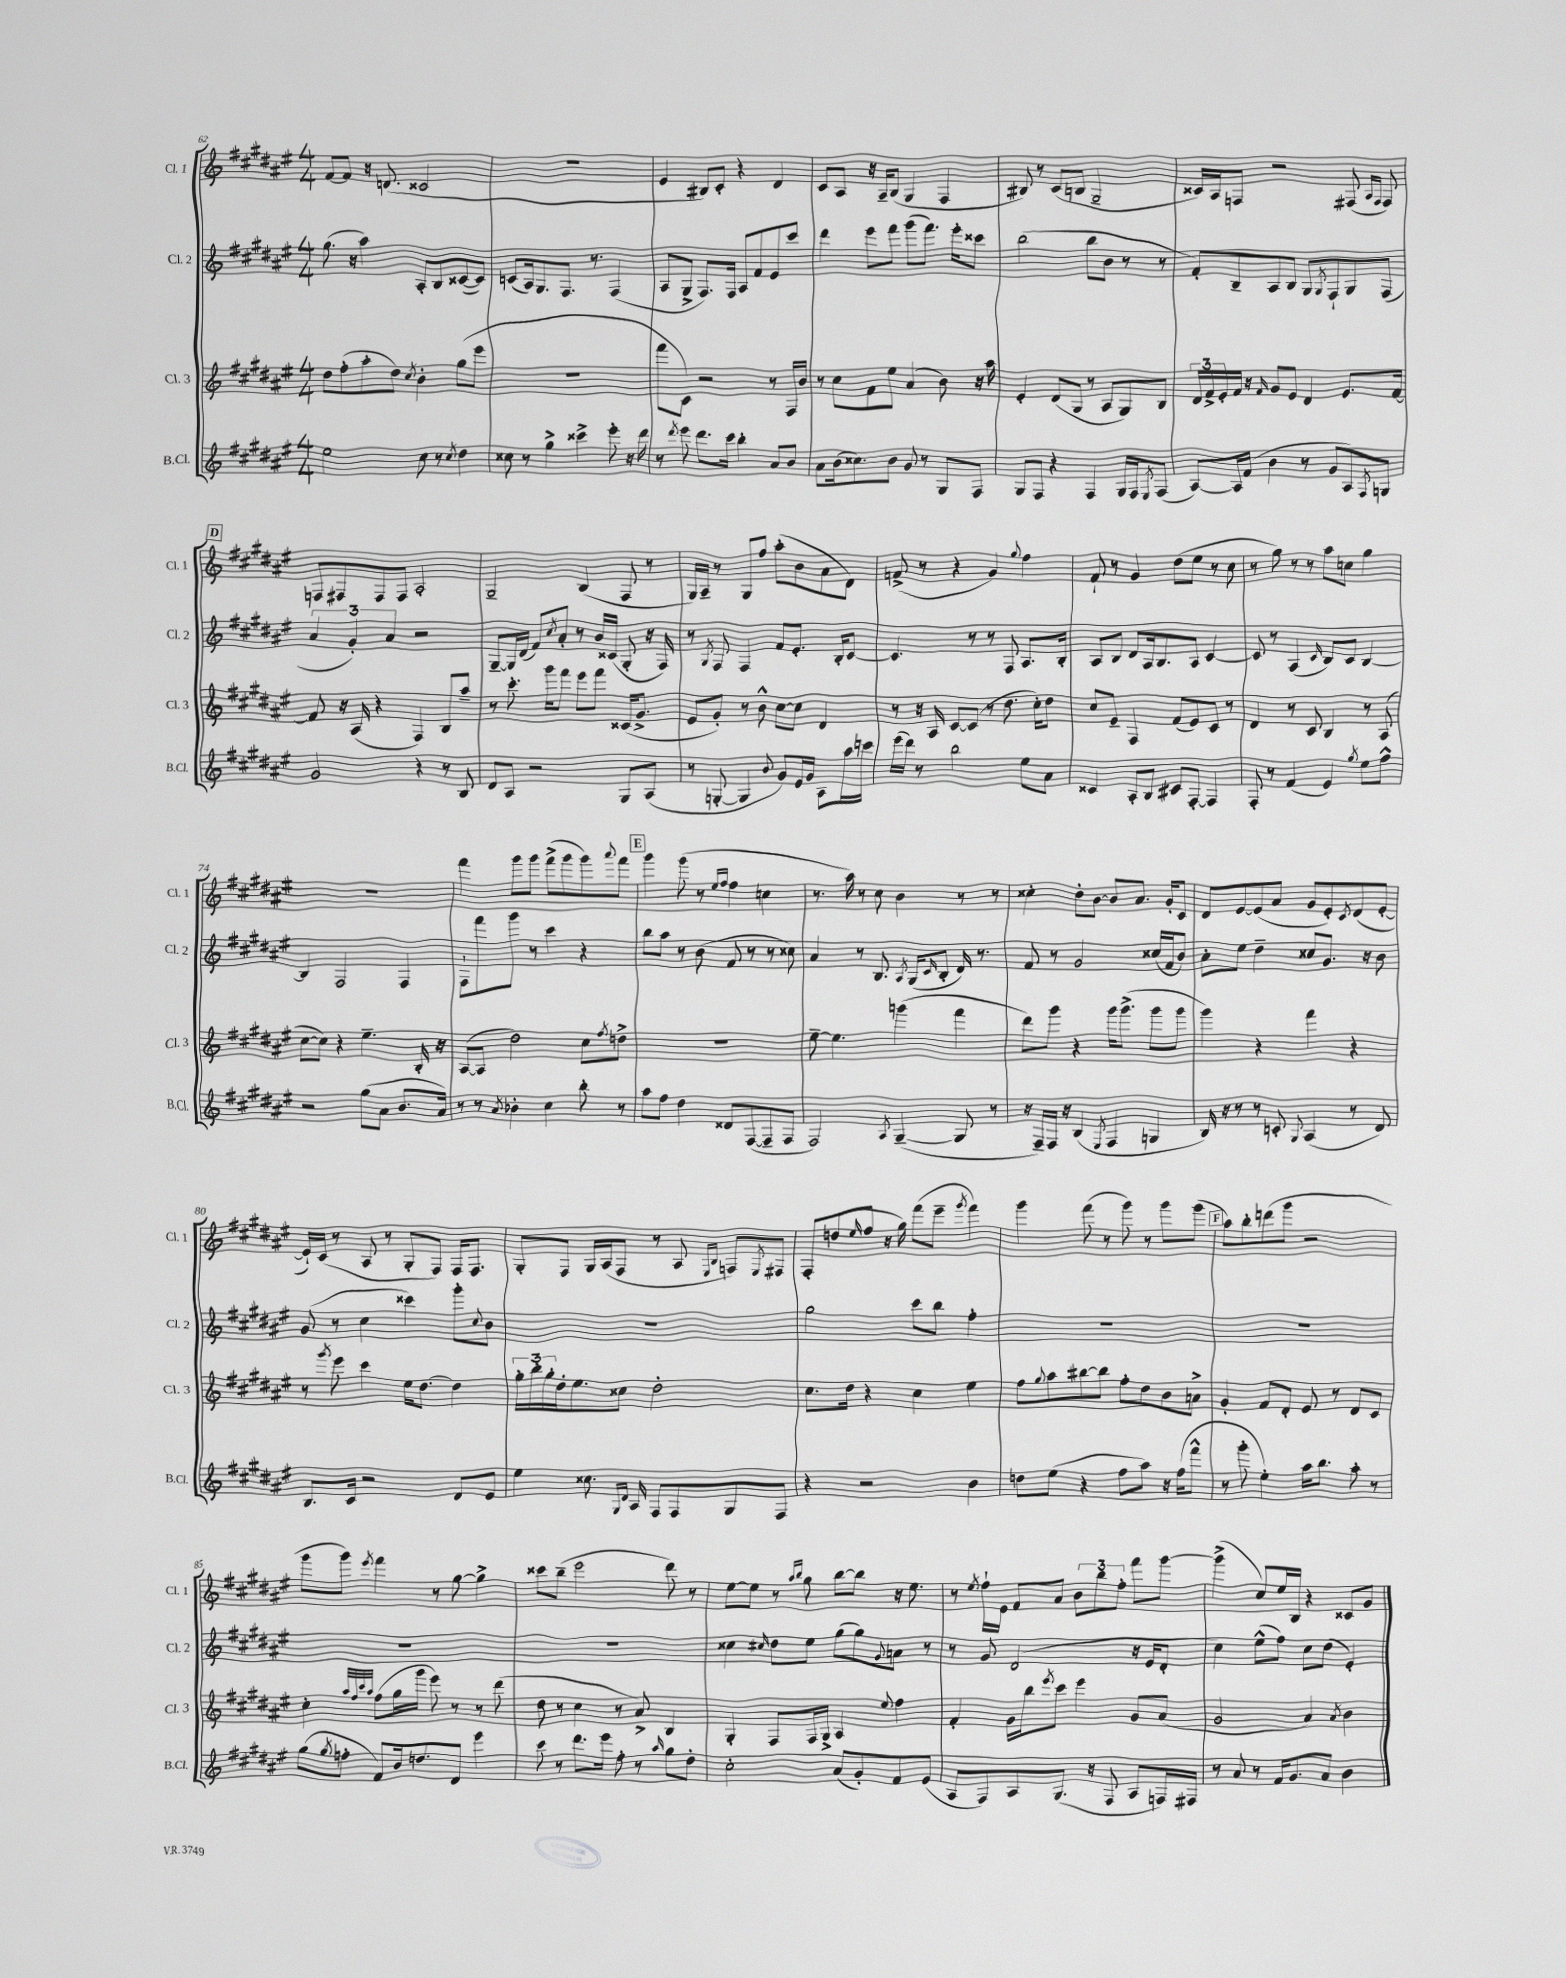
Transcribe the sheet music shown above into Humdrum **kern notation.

**kern	**kern	**kern	**kern
*part4	*part3	*part2	*part1
*staff4	*staff3	*staff2	*staff1
*I"B.Cl.	*I"Cl. 3	*I"Cl. 2	*I"Cl. 1
*I'B.Cl.	*I'Cl. 3	*I'Cl. 2	*I'Cl. 1
*clefG2	*clefG2	*clefG2	*clefG2
*k[f#c#g#d#a#e#]	*k[f#c#g#d#a#e#]	*k[f#c#g#d#a#e#]	*k[f#c#g#d#a#e#]
*M4/4	*M4/4	*M4/4	*M4/4
=62	=62	=62	=62
2ee#\	8dd#\L	(8.gg#\	[8f#/L
.	(8ff#'\	.	8f#/J]
.	.	16r	.
.	8aa#'\	4aa#\)	16r
.	.	.	(8.dn/
.	8dd#\J)	.	.
.	8qcc#/	.	.
8cc#\	4b'\	8A#'/L	2c##X/
8r	.	8B/	.
8qcc#/	.	.	.
4dd#\	(8gg#\L	([8c##X/	.
.	8eee#\J	8c##/J])	.
=63	=63	=63	=63
8cc##X\	1r	(8cn/L	1r
8r	.	16A#/k)	.
.	.	8.G#/	.
4gg#^\	.	.	.
.	.	8.F#/J	.
4ccc##X^\	.	.	.
.	.	8.r	.
8eee#'\	.	(4F#/	.
16r	.	.	.
16ddd#\	.	.	.
=64	=64	=64	=64
8r	8fff#\L	8A#/L	4e#/
8qddd#/	.	.	.
8eee#\	8c#\J)	8G#^/J	.
8.ddd#\L	2r	8.F#/L)	8B#X/L)
.	.	.	8c#'/J
16ccc#\Jk	.	16F#/Jk	.
4bb'\	.	8A#/L	4r
.	.	8f#/	.
8a#/L	8r	8e#/	4d#/
8b/J	16F#/LL	8ccc#/J	.
.	16b/JJ	.	.
=65	=65	=65	=65
8a#\L	8r	4ddd#\	8c#/L
(16b\k	8cc#\L	.	8A#/J
8.cc##X\)	.	.	.
.	8f#\	8eee#\L	16r
.	.	.	16A#~/KL
8b\J	8ee#\J	8fff#\J	(8B/J
8g#/	(4a#/	(8ggg#\L	4G#/
8r	.	8.fff#\J)	.
8G#/L	8b\)	.	4F#/
.	.	16eee#'\KL	.
8F#/J	16r	8ccc##X\J	.
.	16aa#\	.	.
=66	=66	=66	=66
8G#/L	4e#'/	(2bb\	8B#X/)
8F#/J	.	.	8r
4r	(8d#/L	.	(8c#/L
.	8G#/J	.	8Bn/J
4F#/	8r	8bb\L	2G#~/
.	8A#/L	8b\J	.
16G#/LL	8G#/)	8r	.
16F#/J	.	.	.
8qE#/	.	.	.
(8F#/J	8B/J	8r	.
=67	=67	=67	=67
[8A#/L)	24d#/LL	8f#'/L)	16c##X/LL)
.	24f#^/	.	.
.	.	.	16A#/J
.	24e#'/	.	.
16A#/L]	16f#/JJ	8B~/	8Fn/J
(16f#/JJ	16r	.	.
.	16qqf#/	.	.
4b\	8g#/L	8A#/	2r
.	8e#/J	8B/J	.
8r	4d#/	8G#/L	.
.	.	8qG#/	.
8g#/L	.	8F#`/	.
8A#/)	8.e#/L	8G#/	(8F#X/
.	.	.	16qqA#/LL
8qF#/	.	.	16qqF#/JJ
8Gn/J	.	(8F#/J	8F#/)
.	[16f#/Jk	.	.
!!LO:LB:g=z
!!LO:REH:place=s1:t=D
=68	=68	=68	=68
2g#/	8f#/]	6a#/	8Fn/L
.	16r	.	8F#X/
.	.	6g#'/)	.
.	(16A#/	.	.
.	4r	.	8F#/
.	.	6a#/	.
.	.	.	8F#/J
4r	4F#/)	2r	2A#'/
8r	8B/L	.	.
8B/	8aa#~/J	.	.
=69	=69	=69	=69
8d#/L	8r	[8G#~/L	2G#~/
8A#/J	8.ccc#'\	16G#/L]	.
.	.	(16d#/JJ	.
2r	.	8f#/L)	.
.	16ggg#\KL	.	.
.	.	8qcc#/	.
.	8fff#\J	8a#'/J	.
.	8eee#\L	8r	(4B/
.	8fff#\J	16b/LL	.
.	.	(16c##X/JJ	.
8G#/L	(16c##X/KL	8G#'/	8F#/
.	8.g#^/J	.	.
(8A#/J	.	16r	8r
.	.	16F#/)	.
=70	=70	=70	=70
8r	8e#/L	8r	16G#/LL)
.	.	.	16A#~/JJ
.	.	8qG#/	.
[8Gn'/	8g#'/J)	8F#/	8r
4G/]	8r	4F#/	8G#/L
.	8b^^\	.	8ff#/J
8qqb/	.	.	.
8g#/L)	[8cc#\L	8f#/L	(8aa#'\L
16e#/L	8cc#\J]	8.e#'/J	8b\
16g#/JJ	.	.	.
8A#\L	4d#/	.	8a#\
.	.	16B'/KL	.
16aa#\L	.	[8c#/J	8d#\J)
16cccn\JJ	.	.	.
=71	=71	=71	=71
(16eee#\LL	8r	4.c#/]	(8fn^/
16ddd#\JJ)	.	.	.
8r	16r	.	8r
.	16A#/	.	.
2bb\	[8c#/L	.	4r
.	(8c#/J]	8r	.
.	8r	8r	4g#/)
.	8.dd#\	8F#/	.
.	.	.	8qqgg#/
8ee#\L	.	8.A#/L	4ff#\
.	16cc#'\KL)	.	.
8a#\J	8dd#\J	.	.
.	.	16B'/Jk	.
=72	=72	=72	=72
4c##X/	8cc#/L	8A#/L	8f#`/
.	8e#~/J	8B/J	8r
8A#'/L	4F#/	8d#/L	4g#/
8B/J	.	16A#/k	.
.	.	8.B/	.
8c#X/L	(8f#/L	.	(8dd#\L
[8F#'/J	8e#/)	8A#/J	8ee#\J
4F#/]	8c#/J	[4c#/	8r
.	8r	.	8cc#\
=73	=73	=73	=73
8F#'/	4d#/	8c#/]	8r
8r	.	8r	8gg#\)
(4f#/	8r	(4A#/	8r
.	8c#/	.	8r
.	.	16qqc#/	.
4e#/)	4B/	8B/L)	8aa#\L
.	.	8c#/J	8ccn\J
8qgg#/	.	.	.
8ee#\L	8r	[4B/	4gg#\
8ff#^^\J	(8A#/	.	.
!!LO:LB:g=z
=74	=74	=74	=74
2r	[8cc#\L	4B/]	1r
.	8cc#\J])	.	.
.	4r	2F#/	.
(8gg#\L	4.ee#~\	.	.
8a#\J	.	.	.
8.b/L	.	4F#/	.
.	16B'/	.	.
16a#/Jk)	16r	.	.
=75	=75	=75	=75
8r	([8A#/L	8F#`\L	4fff#\
8r	8A#/J]	8fff#\	.
8qa#/	.	.	.
4b-X'\	2dd#\)	8ggg#\J	8ggg#\L
.	.	8r	8ggg#\J
4cc#\	.	4ccc#\	(8fff#^\L
.	.	.	8ggg#\
8bb'\	8cc#\L	4r	8ggg#\)
.	8qff#/	.	8qqaaa#/
8r	8ddn^\J	.	8fff#\J
!!LO:REH:place=s1:t=E
=76	=76	=76	=76
8aa#\L	1r	8bb\L	4ggg#\
8ff#\J	.	8aa#\J	.
4dd#\	.	8r	(8ggg#\
.	.	(8b\	8r
.	.	.	16qqee#/LL
.	.	.	16qqff#/JJ
8d##X/L	.	8f#/	4ff#\
([8F#/	.	8r	.
8F#~/]	.	8r	4ccn\
8F#/J	.	8cc##X\)	.
=77	=77	=77	=77
2F#/)	[8ee#~\	4a#/	8.r
.	4.ee#\]	.	.
.	.	.	16aa#\)
.	.	8r	8r
.	.	8.B/	8cc#\
8qA#/	.	.	.
([4G#~/	(4gggn\	.	4b\
.	.	8qA#/	.
.	.	(16G#/KL	.
.	.	16qqc#/	.
.	.	8B'/J	.
8G#/]	4fff#\	16d#/)	8r
.	.	8.r	.
8r	.	.	8r
=78	=78	=78	=78
16r	8ddd#\L)	8f#/	4cc##X'\
16F#~/LL)	.	.	.
16F#/JJ	8ggg#\J	8r	.
16r	.	.	.
(4B/	4r	2g#/	8dd#'\L
.	.	.	[8b\J
8qE#/	.	.	.
4F#/	16ggg#\KL	.	8b/L]
.	(8.ggg#^\J	.	.
.	.	.	8.a#/J
4Gn/	8ggg#\L	(16cc##X/LL	.
.	.	16f#/J	16g#'/KL
.	8ggg#\J	8b/J)	8c#/J
=79	=79	=79	=79
16B/)	4ggg#\)	8a#'\L	8d#/L
16r	.	.	.
8r	.	8ee#\J	[8e#/
8r	4r	4dd#~\	(8e#/]
8cn'/	.	.	8a#/J
8qqG#/	.	.	.
(4A#/	4fff#\	8cc##X/L	8g#/L
.	.	8.g#/J	8e#'/)
.	.	.	8qc#/
8r	4r	.	(8d#/
.	.	16r	.
8d#/)	.	8b\	[8e#'/J
!!LO:LB:g=z
=80	=80	=80	=80
8.B/L	8r	(8g#/	16e#`/LL])
.	.	.	(16c#/JJ
.	8qggg#/	.	.
.	8eee#\	8r	8r
16c#/Jk	.	.	.
2r	4ccc#\	4cc#\	8A#/
.	.	.	8r
.	16ee#\KL	4ccc##X\)	8G#'/L
.	[8.dd#\J	.	.
.	.	.	8F#/J)
8d#/L	4dd#\]	8ggg#'\L	16F#/KL
.	.	.	8.F#/J
.	.	8qqcc#/	.
8e#/J	.	8b\J	.
=81	=81	=81	=81
4ee#\	24gg#'\LL	1r	8G#'/L
.	24bb'\	.	.
.	24gg#'\	.	.
.	16dd#'\J	.	8F#/J
.	8.ee#\	.	.
8.cc##X\	.	.	16G#/LL
.	.	.	(16A#/J
.	8cc##X\J	.	8F#/J
16qqG#/LL	.	.	.
16qqd#/JJ	.	.	.
16A#/	.	.	.
8F#/L	2dd#'\	.	8r
8F#/	.	.	8A#/
.	.	.	16qqE#/LL
.	.	.	16qqB/JJ
8G#/	.	.	8Fn/L)
.	.	.	8qE#/
8F#/J	.	.	8F#X/J
=82	=82	=82	=82
4r	8.cc#\L	2gg#\	8F#'/L
.	.	.	(8ddn/
.	16dd#\Jk	.	.
.	.	.	16qqee#/
2r	4r	.	8ff#/J
.	.	.	16r
.	.	.	16gg#\)
.	4cc#\	8ccc#\L	(8fff#\L
.	.	8bb\J	8eee#~\J
.	.	.	8qggg#/
4b\	4ee#\	4ff#'\	4fff#\)
=83	=83	=83	=83
8ddn\L	8ff#\L	1r	4ggg#\
.	8qqgg#/	.	.
(8ee#\J	8aa#\	.	.
4r	[8bb#X\	.	(8fff#\
.	8bb#\J]	.	8r
8ff#\L	8ff#'\L	.	8ggg#\)
8aa#\J)	8dd#\	.	8r
16r	8b\	.	8ggg#\L
(16ff#\KL	.	.	.
8fff#^^\J	8an^\J	.	(8ggg#\J
!!LO:REH:place=s1:t=F
=84	=84	=84	=84
8r	4g#'/	1r	8aa#\L)
8ggg#'\	.	.	8bb'\
4ee#'\)	8f#/L	.	(8dddn\
.	8d#'/J	.	8ggg#\J
16aa#\KL	8e#/	.	2r
8.bb\J	.	.	.
.	8r	.	.
8aa#'\	8d#/L	.	.
8r	8c#/J	.	.
!!LO:LB:g=z
=85	=85	=85	=85
(8gg#\L	4cc#'\	1r	8ggg#\L
8qgg#/	.	.	.
8ffn'\J	.	.	8ggg#\J)
.	32qqaa#/LLL	.	.
.	32qqff#/	.	.
.	32qqccc#/	.	.
.	32qqaa#/JJJ	.	8qeee#/
8f#/L)	(8ff#\L	.	4fff#\
16b/k	16gg#\L	.	.
8.ddn/	16ggg#\JJ	.	.
.	8eee#\)	.	8r
8d#/J	8r	.	[8gg#\
4eee#\	8r	.	4gg#^\]
.	(8ddd#\	.	.
=86	=86	=86	=86
8ccc#\	8dd#\	1r	8ccc##X\L
8r	8r	.	(8bb~\J
8.ddd#\L	4cc#\	.	2eee#\
16eee#\Jk	.	.	.
8ff#'\	8r	.	.
8r	8a#^/)	.	.
16qqaa#/	.	.	.
8gg#\L	4B/	.	8ddd#\)
8dd#'\J	.	.	8r
=87	=87	=87	=87
2cc#'\	4G#'/	4cc##X\	[8ee#\L
.	.	.	8ee#\J]
.	.	16qqcc#X/	.
.	8F#/L	8dd#\L	8r
.	.	.	16qqaa#/LL
.	.	.	16qqbb/JJ
.	16F#/L	8ee#\J	8gg#\
.	16G#^/JJ	.	.
(8a#/L	4A#/	(8gg#\L	[8bb\L
8g#'/)	.	8gg#\)	8bb\J]
.	8qqee#/	8qqg#/	.
8f#/	4ff#\	8an\J	16r
.	.	.	8.ee#\
(8e#/J	.	8r	.
=88	=88	=88	=88
8A#/L	4f#'/	8r	8r
.	.	.	8qee#/
8F#/)	.	8g#/	16ff#`\LL
.	.	.	16e#\JJ
8A#/	16g#\LL	(2d#/	8f#/L
.	16bb\J	.	.
.	8qeee#/	.	.
(8.G#/J	8ccc#\J	.	8a#/J
.	4eee#\	.	12b\L
16r	.	.	.
.	.	.	12bb\
8F#/	.	.	.
.	.	.	12ff#'\J
8A#/L	8g#/L	16r	8fff#\L
.	.	16e#/KL	.
16Fn/L)	(8a#/J	8d#'/J	[8ggg#\J
16F#X/JJ	.	.	.
=89	=89	=89	=89
8r	2g#/	4cc#\)	(4ggg#^\]
8a#/	.	.	.
8r	.	(8ee#^^\L	8cc#/L)
16f#/KL	.	8ff#\J)	16ee#/L
8.g#/	.	.	16B/JJ
.	4a#/)	8cc#\L	4r
8a#/J	.	(8dd#\J	.
.	8qa#/	.	.
4b\	4b\	4e#'/)	8c##X/L
.	.	.	8g#/J
==	==	==	==
*-	*-	*-	*-
